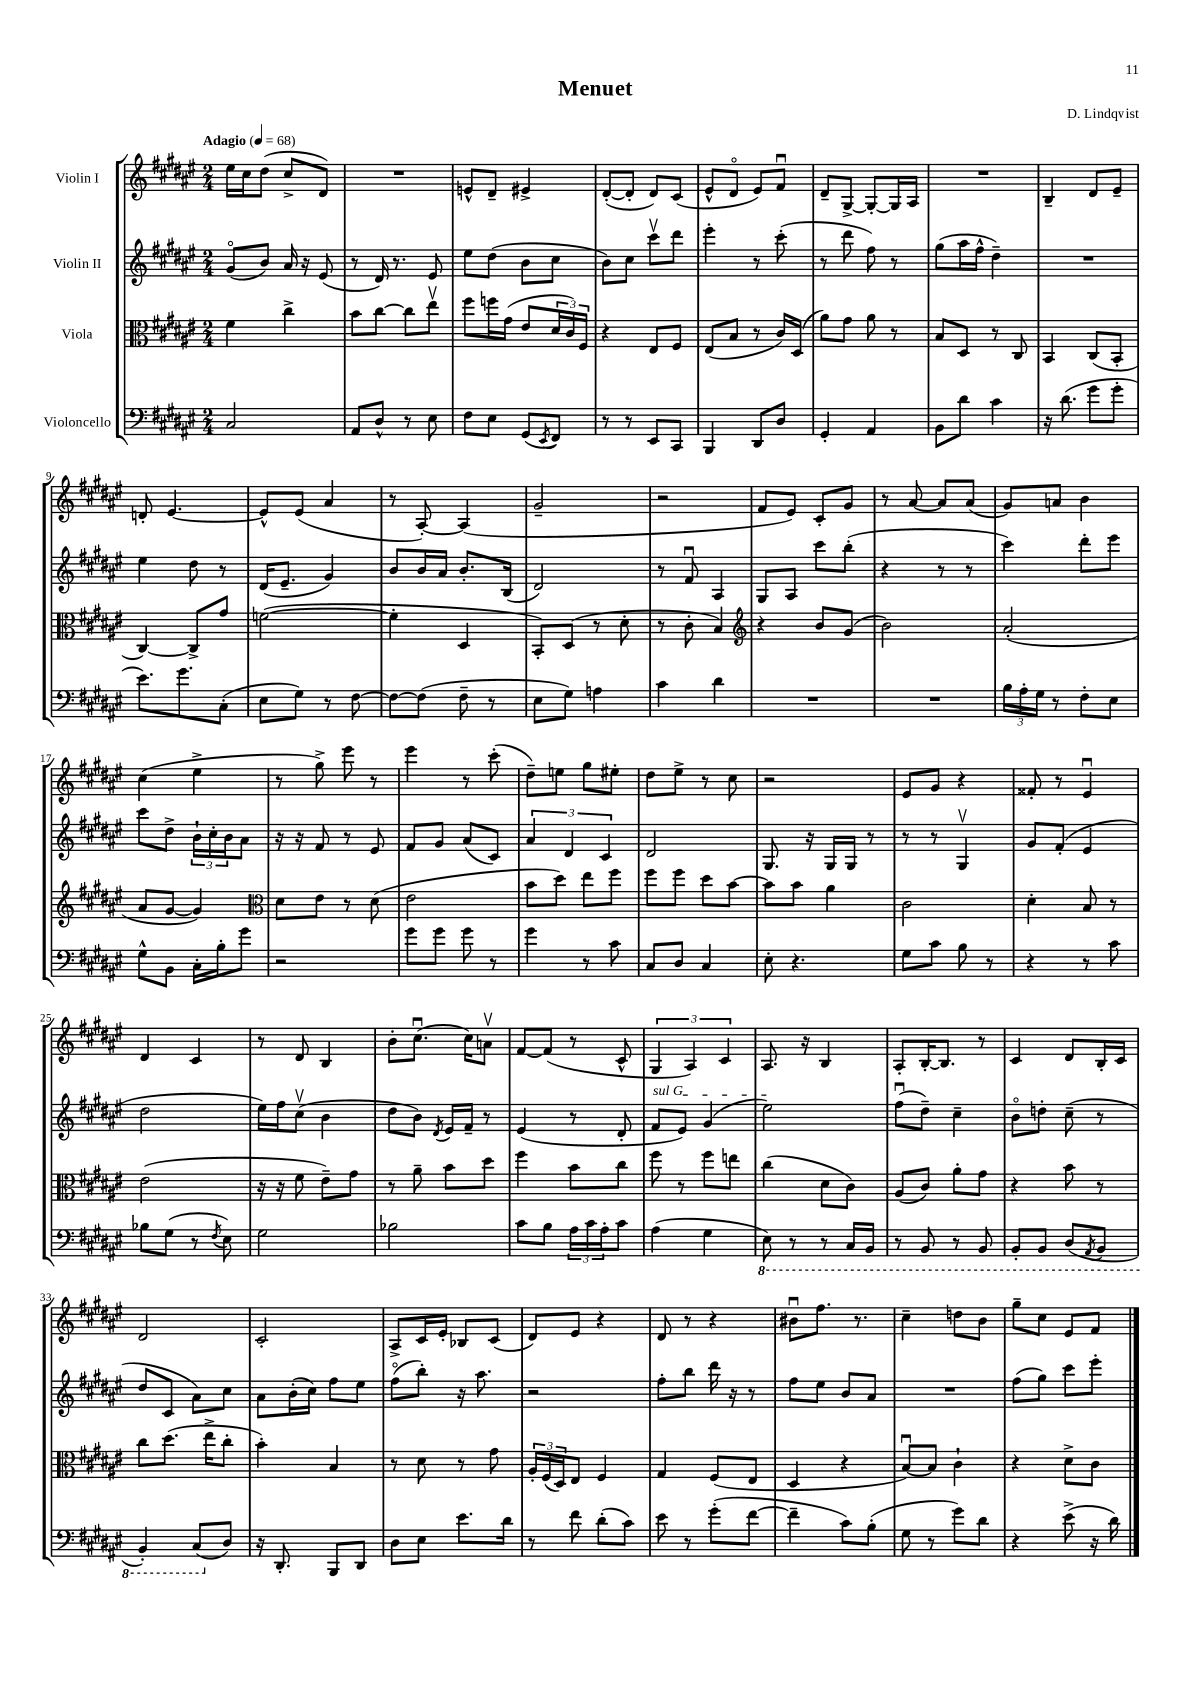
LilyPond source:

\header { title = "Menuet" composer = "D. Lindqvist" }
<<
\new StaffGroup <<
\new Staff = "s0" \with { instrumentName = "Violin I" } {
    \clef treble \key fis \major \numericTimeSignature \time 2/4 \tempo "Adagio" 4 = 68
    eis''16 cis''16 dis''8( cis''8-> dis'8) |
    R2 |
    e'8-^ dis'8-- eis'4-> |
    dis'8~-.( dis'8-. dis'8) cis'8( |
    eis'8-^ dis'8\flageolet eis'8) fis'8\downbow |
    dis'8-- gis8~-> gis8~-. gis16 ais16 |
    R2 |
    b4-- dis'8 eis'8-- |
    d'8-. eis'4.~ |
    eis'8-^ eis'8( ais'4 |
    r8 ais8~-.) ais4( |
    gis'2-- |
    r2 |
    fis'8 eis'8) cis'8-. gis'8 |
    r8 ais'8~ ais'8 ais'8( |
    gis'8) a'8 b'4 |
    cis''4( eis''4-> |
    r8 gis''8->) eis'''8 r8 |
    eis'''4 r8 cis'''8-.( |
    dis''8--) e''8 gis''8 eis''8-. |
    dis''8 eis''8-> r8 cis''8 |
    r2 |
    eis'8 gis'8 r4 |
    fisis'8-. r8 eis'4\downbow |
    dis'4 cis'4 |
    r8 dis'8 b4 |
    b'8-. cis''8.\downbow( cis''16) a'8\upbow |
    fis'8~ fis'8( r8 cis'8-^ |
    \tuplet 3/2 { gis4 ais4) cis'4 } |
    ais8. r16 b4 |
    ais8-. b16~-. b8. r8 |
    cis'4 dis'8 b16-. cis'16 |
    dis'2 |
    cis'2-. |
    ais8-> cis'16 eis'16-. bes8 cis'8( |
    dis'8) eis'8 r4 |
    dis'8 r8 r4 |
    bis'8\downbow fis''8. r8. |
    cis''4-- d''8 b'8 |
    gis''8-- cis''8 eis'8 fis'8 \bar "|." |
}
\new Staff = "s1" \with { instrumentName = "Violin II" } {
    \clef treble \key fis \major \numericTimeSignature \time 2/4
    gis'8\flageolet( b'8) ais'16 r16 eis'8( |
    r8 dis'16) r8. eis'8 |
    eis''8 dis''8( b'8 cis''8 |
    b'8) cis''8 cis'''8\upbow dis'''8 |
    eis'''4-. r8 cis'''8-.( |
    r8 dis'''8 fis''8) r8 |
    gis''8( ais''16 fis''16-^ dis''4--) |
    R2 |
    eis''4 dis''8 r8 |
    dis'16( eis'8.-- gis'4) |
    b'8 b'16 ais'16 b'8.-. b16( |
    dis'2) |
    r8 fis'8\downbow ais4 |
    gis8 ais8 cis'''8 b''8-.( |
    r4 r8 r8 |
    cis'''4) dis'''8-. eis'''8 |
    cis'''8 dis''8-> \tuplet 3/2 { b'16-! cis''16-. b'16 } ais'8 |
    r16 r16 fis'8 r8 eis'8 |
    fis'8 gis'8 ais'8( cis'8) |
    \tuplet 3/2 { ais'4 dis'4 cis'4 } |
    dis'2 |
    gis8. r16 gis16 gis16 r8 |
    r8 r8 gis4\upbow |
    gis'8 fis'8-.( eis'4 |
    dis''2 |
    eis''16) fis''16 cis''8\upbow( b'4 |
    dis''8 b'8) \acciaccatura { dis'8 } eis'16 fis'16-- r8 |
    eis'4( r8 dis'8-. |
    \once \override TextSpanner.bound-details.left.text = \markup { \italic "sul G" } fis'8\startTextSpan eis'8) gis'4( |
    eis''2\stopTextSpan) |
    fis''8\downbow( dis''8--) cis''4-- |
    b'8\flageolet d''8-. cis''8--( r8 |
    dis''8 cis'8 ais'8) cis''8 |
    ais'8 b'16-.( cis''16) fis''8 eis''8 |
    fis''8\flageolet( b''8-.) r16 ais''8. |
    r2 |
    fis''8-. b''8 dis'''16 r16 r8 |
    fis''8 eis''8 b'8 ais'8 |
    R2 |
    fis''8( gis''8) cis'''8 eis'''8-. \bar "|." |
}
\new Staff = "s2" \with { instrumentName = "Viola" } {
    \clef alto \key fis \major \numericTimeSignature \time 2/4
    fis'4 cis''4-> |
    b'8 cis''8~ cis''8 eis''8\upbow |
    fis''8 f''16 gis'16( eis'8 \tuplet 3/2 { dis'16 cis'16) fis16 } |
    r4 eis8 fis8 |
    eis8( b8 r8 cis'16) dis16( |
    ais'8) gis'8 ais'8 r8 |
    b8 dis8 r8 cis8 |
    b,4 cis8( b,8-. |
    cis4~) cis8-> gis'8 |
    f'2~( |
    f'4-. dis4 |
    b,8-.) dis8( r8 dis'8-. |
    r8 cis'8-. b4) |
    \clef treble r4 b'8 gis'8( |
    b'2) |
    ais'2-.( |
    ais'8 gis'8~ gis'4) |
    \clef alto dis'8 eis'8 r8 dis'8( |
    eis'2 |
    b'8 dis''8) eis''8 fis''8 |
    fis''8 fis''8 dis''8 b'8~ |
    b'8 b'8 ais'4 |
    cis'2 |
    dis'4-. b8 r8 |
    eis'2( |
    r16 r16 fis'8 eis'8--) gis'8 |
    r8 ais'8-- b'8 dis''8 |
    fis''4 b'8 cis''8 |
    fis''8 r8 fis''8 e''8 |
    cis''4( dis'8 cis'8) |
    ais8( cis'8) ais'8-. gis'8 |
    r4 b'8 r8 |
    cis''8 dis''8.( eis''16-> cis''8-. |
    b'4-.) b4 |
    r8 dis'8 r8 gis'8 |
    \tuplet 3/2 { ais16-. fis16( dis16) } eis8 fis4 |
    gis4 fis8( eis8 |
    dis4 r4 |
    b8~\downbow) b8 cis'4-! |
    r4 dis'8-> cis'8 \bar "|." |
}
\new Staff = "s3" \with { instrumentName = "Violoncello" } {
    \clef bass \key fis \major \numericTimeSignature \time 2/4
    cis2 |
    ais,8 dis8-^ r8 eis8 |
    fis8 eis8 gis,8( \acciaccatura { eis,8 } fis,8) |
    r8 r8 eis,8 cis,8 |
    b,,4 dis,8 dis8 |
    gis,4-. ais,4 |
    b,8 dis'8 cis'4 |
    r16 dis'8.( gis'8 gis'8-. |
    eis'8.) gis'8. cis8-.( |
    eis8 gis8) r8 fis8~ |
    fis8~ fis8( fis8-- r8 |
    eis8 gis8) a4 |
    cis'4 dis'4 |
    R2 |
    R2 |
    \tuplet 3/2 { b16 ais16-. gis16 } r8 fis8-. eis8 |
    gis8-^ b,8 cis16-. b16-. gis'8 |
    r2 |
    gis'8 gis'8 gis'8 r8 |
    gis'4 r8 cis'8 |
    cis8 dis8 cis4 |
    eis8-. r4. |
    gis8 cis'8 b8 r8 |
    r4 r8 cis'8 |
    bes8 gis8( r8 \acciaccatura { fis8 } eis8) |
    gis2 |
    bes2 |
    cis'8 b8 \tuplet 3/2 { ais16 cis'16 ais16-. } cis'8 |
    ais4( gis4 |
    \ottava #-1 eis,8) r8 r8 cis,16 b,,16 |
    r8 b,,8 r8 b,,8 |
    b,,8-. b,,8 dis,8( \acciaccatura { ais,,8 } b,,8 |
    b,,4-.) cis,8( \ottava #0 dis8) |
    r16 dis,8.-. b,,8 dis,8 |
    dis8 eis8 eis'8. dis'16 |
    r8 fis'8 dis'8-.( cis'8) |
    eis'8 r8 gis'8-.( fis'8~ |
    fis'4-- cis'8) b8-.( |
    gis8 r8 gis'8) dis'8 |
    r4 eis'8->( r16 dis'16) \bar "|." |
}
>>
>>
